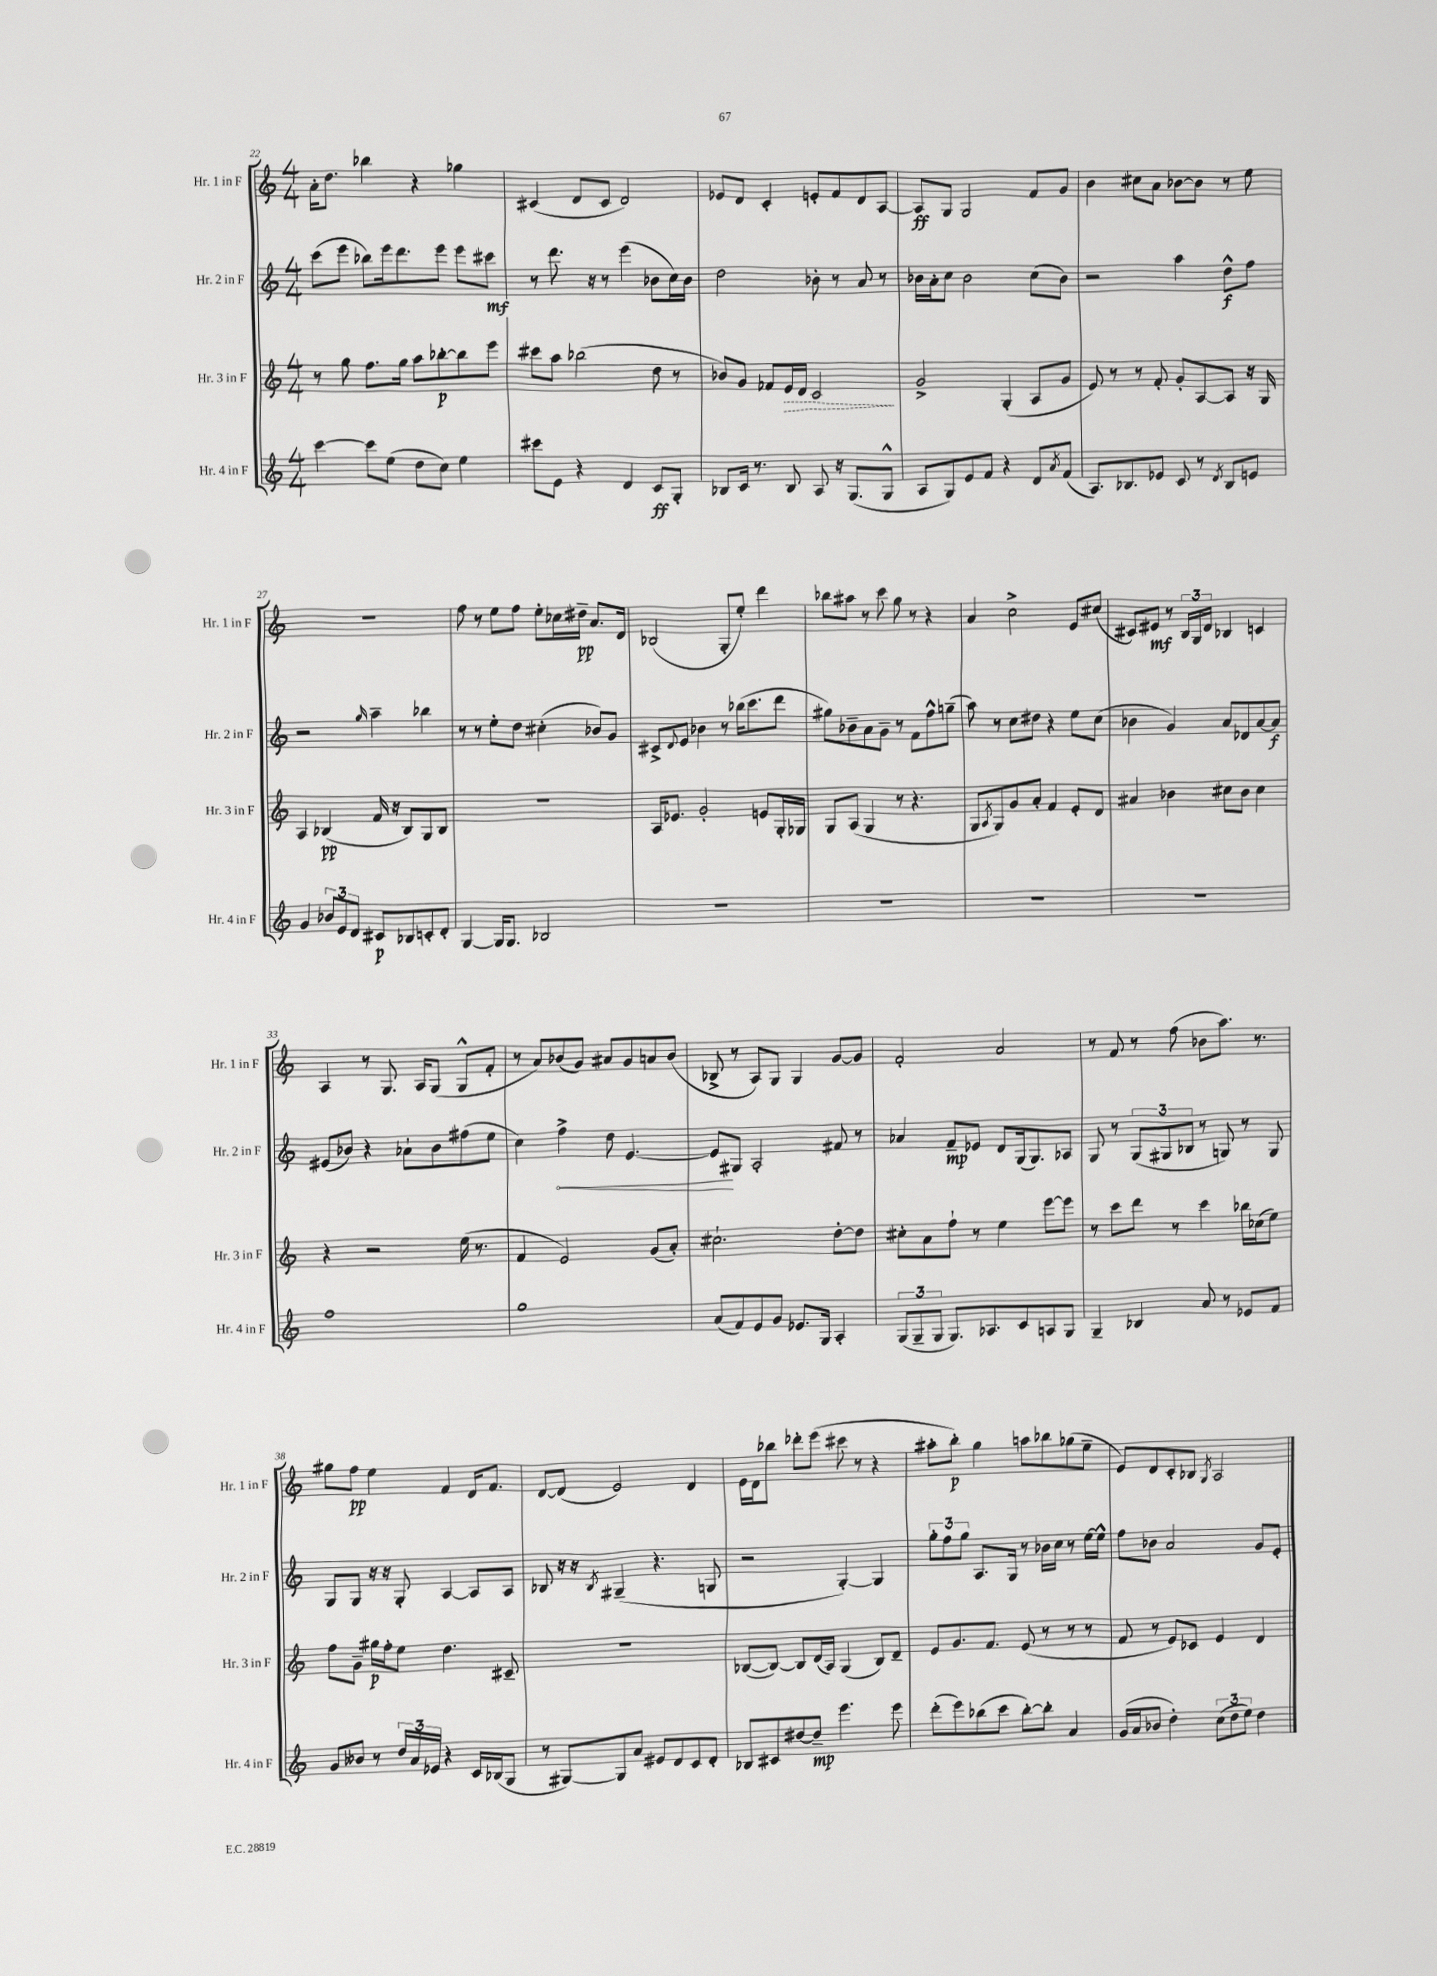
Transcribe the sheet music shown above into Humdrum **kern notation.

**kern	**dynam	**kern	**dynam	**kern	**dynam	**kern	**dynam
*part4	*part4	*part3	*part3	*part2	*part2	*part1	*part1
*staff4	*staff4	*staff3	*staff3	*staff2	*staff2	*staff1	*staff1
*I"Hr. 4 in F	*	*I"Hr. 3 in F	*	*I"Hr. 2 in F	*	*I"Hr. 1 in F	*
*I'Hr. 4 in F	*	*I'Hr. 3 in F	*	*I'Hr. 2 in F	*	*I'Hr. 1 in F	*
*clefG2	*	*clefG2	*	*clefG2	*	*clefG2	*
*k[]	*	*k[]	*	*k[]	*	*k[]	*
*M4/4	*	*M4/4	*	*M4/4	*	*M4/4	*
=22	=22	=22	=22	=22	=22	=22	=22
[4ccc\	.	8r	.	(8ccc\L	.	16a'\KL	.
.	.	.	.	.	.	8.dd\J	.
.	.	8gg\	.	8eee\J	.	.	.
8ccc\L]	.	8.ff\L	.	8bb-X\L)	.	4bb-X\	.
(8ee\J	.	.	.	16eee\k	.	.	.
.	.	16gg\Jk	.	8.ddd\	.	.	.
8dd\L	.	8aa\L	.	.	.	4r	.
8cc\J)	.	[8bb-X'\	p	8eee\J	.	.	.
4ee\	.	8bb-\]	.	8eee\L	.	4gg-X\	.
.	.	8eee\J	.	8ccc#X\J	mf	.	.
=23	=23	=23	=23	=23	=23	=23	=23
8ccc#X\L	.	8ccc#X\L	.	8r	.	(4c#X/	.
8e\J	.	8aa\J	.	8.ddd\	.	.	.
4r	.	(2bb-X\	.	.	.	8d/L	.
.	.	.	.	16r	.	.	.
.	.	.	.	8r	.	8c#/J	.
4d/	.	.	.	(4eee\	.	2d/)	.
8c/L	ff	8dd\	.	8b-X\L	.	.	.
8G'/J	.	8r	.	16cc\L)	.	.	.
.	.	.	.	16b-\JJ	.	.	.
=24	=24	=24	=24	=24	=24	=24	=24
8B-X/L	.	8b-X/L)	.	2dd\	.	8e-X/L	.
16c/Jk	.	8g/J	.	.	.	8d/J	.
8.r	.	.	.	.	.	.	.
.	.	8f-X/L	.	.	.	4c'/	.
!	!	!	!LO:HP:b	!	!	!	!
8B-/	.	16e/L	>	.	.	.	.
.	.	16d/JJ	.	.	.	.	.
8A/	.	2c/	.	8b-X'\	.	8en'/L	.
16r	.	.	.	8r	.	8f/	.
(8.G/L	.	.	.	.	.	.	.
.	.	.	.	8a/	.	8d/	.
8G^^/J	.	.	.	8r	.	[8A/J	.
.	.	.	]	.	.	.	.
=25	=25	=25	=25	=25	=25	=25	=25
8A/L	.	2g^/	.	16b-X\LL	.	8A/L]	ff
.	.	.	.	16a'\J	.	.	.
8G/)	.	.	.	8cc\J	.	8G/J	.
8e/	.	.	.	2b-\	.	2G/	.
8f/J	.	.	.	.	.	.	.
4r	.	(4G'/	.	.	.	.	.
8d/L	.	8A/L	.	(8cc\L	.	8f/L	.
8qa/	.	.	.	.	.	.	.
(8f/J	.	8g/J	.	8b-\J)	.	8g/J	.
=26	=26	=26	=26	=26	=26	=26	=26
8.A/L)	.	8e/)	.	2r	.	4b\	.
.	.	8r	.	.	.	.	.
8.B-X/	.	.	.	.	.	.	.
.	.	8r	.	.	.	8cc#X\L	.
8e-X/J	.	8f'/	.	.	.	8a\J	.
8c/	.	8g'/L	.	4aa\	.	[8b-X\L	.
8r	.	[8A/	.	.	.	8b-\J]	.
8qd/	.	.	.	.	.	.	.
8B-/L	.	8A/J]	.	8dd^^\L	f	8r	.
8en/J	.	16r	.	8ff\J	.	8ee\	.
.	.	16G/	.	.	.	.	.
!!LO:LB:g=z
=27	=27	=27	=27	=27	=27	=27	=27
4g/	.	4A/	.	2r	.	1r	.
12b-X/L	.	(4B-X/	pp	.	.	.	.
12e/	.	.	.	.	.	.	.
12d/J	.	.	.	.	.	.	.
.	.	.	.	16qqgg/	.	.	.
8c#X/L	p	16f/	.	4aa~\	.	.	.
.	.	16r	.	.	.	.	.
8B-X/	.	8B-/L)	.	.	.	.	.
8cn'/	.	8G/	.	4bb-X\	.	.	.
8d'/J	.	8B-/J	.	.	.	.	.
=28	=28	=28	=28	=28	=28	=28	=28
[4G/	.	1r	.	8r	.	8ff\	.
.	.	.	.	8r	.	8r	.
16G/KL]	.	.	.	8ee'\L	.	8ee\L	.
8.G/J	.	.	.	.	.	.	.
.	.	.	.	8dd\J	.	8ff\J	.
2B-X/	.	.	.	(4cc#X'\	.	8ee'\L	.
.	.	.	.	.	.	16cc-X\L	.
.	.	.	.	.	.	16dd#X~\JJ	pp
.	.	.	.	8b-X/L)	.	8.a/L	.
.	.	.	.	8g/J	.	.	.
.	.	.	.	.	.	16d/Jk	.
=29	=29	=29	=29	=29	=29	=29	=29
1r	.	16A/KL	.	8c#X^/L	.	(2B-X/	.
.	.	8.e-X/J	.	.	.	.	.
.	.	.	.	8qqd/	.	.	.
.	.	.	.	8e/J	.	.	.
.	.	2g'/	.	4b-X\	.	.	.
.	.	.	.	8r	.	8G'/L	.
.	.	.	.	(16bb-X\KL	.	8ee'/J)	.
.	.	.	.	8.ccc\	.	.	.
.	.	8en/L	.	.	.	4ddd\	.
.	.	16G'/L	.	8ddd\J	.	.	.
.	.	16G-X/JJ	.	.	.	.	.
=30	=30	=30	=30	=30	=30	=30	=30
1r	.	8G/L	.	8gg#X\L)	.	8bb-X\L	.
.	.	(8A/J	.	8b-X~\	.	8aa#X\J	.
.	.	4G/	.	8a\	.	8r	.
.	.	.	.	8g~\J	.	8ccc\	.
.	.	8r	.	8r	.	8gg\	.
.	.	4.r	.	8f\L	.	8r	.
.	.	.	.	8ff^^\	.	4r	.
.	.	.	.	(8ggn~\J	.	.	.
=31	=31	=31	=31	=31	=31	=31	=31
1r	.	8G/L	.	8aa\)	.	4a/	.
.	.	8qA/	.	.	.	.	.
.	.	8G/)	.	8r	.	.	.
.	.	8g/	.	8cc\L	.	2cc^\	.
.	.	8a'/J	.	8dd#X\J	.	.	.
.	.	4f/	.	4r	.	.	.
.	.	8e'/L	.	8ee\L	.	8e/L	.
.	.	8d/J	.	(8cc\J	.	(8cc#X/J	.
=32	=32	=32	=32	=32	=32	=32	=32
1r	.	4a#X/	.	4b-X\	.	8c#X/L)	.
.	.	.	.	.	.	8e#X/J	mf
.	.	4b-X\	.	4g/)	.	8r	.
.	.	.	.	.	.	24B/LL	.
.	.	.	.	.	.	24G/	.
.	.	.	.	.	.	24d/JJ	.
.	.	8cc#X\L	.	8a/L	.	4B-X/	.
.	.	8b-\J	.	8d-X/	.	.	.
.	.	4cc#\	.	[8a/	.	4cn/	.
.	.	.	.	8a/J]	f	.	.
!!LO:LB:g=z
=33	=33	=33	=33	=33	=33	=33	=33
1ff	.	4r	.	(8e#X/L	.	4A/	.
.	.	.	.	8b-X/J)	.	.	.
.	.	2r	.	4r	.	8r	.
.	.	.	.	.	.	8.G/	.
.	.	.	.	8a-X`\L	.	.	.
.	.	.	.	.	.	16A/KL	.
.	.	.	.	8b-\	.	(8G/J	.
.	.	(16ee\	.	(8ff#X\	.	8G^^/L	.
.	.	8.r	.	.	.	.	.
.	.	.	.	8ee\J	.	8f'/J	.
=34	=34	=34	=34	=34	=34	=34	=34
1gg	.	4f/	.	4cc\)	.	8r	.
.	.	.	.	.	.	8a/L)	.
!	!	!	!	!	!LO:HP:b	!	!
.	.	2e/)	.	4ff^\	<	(8b-X/	.
.	.	.	.	.	.	8g/J)	.
.	.	.	.	8dd\	.	8a#X/L	.
.	.	.	.	[4.e/	.	8g/	.
.	.	(8g/L	.	.	.	8an/	.
.	.	8a'/J)	.	.	.	(8b-/J	.
=35	=35	=35	=35	=35	=35	=35	=35
(8a/L	.	2.cc#X`\	.	8e/L]	.	8B-X^/	.
8f/)	.	.	.	8G#X/J	[	8r	.
8e/	.	.	.	2A'/	.	8A/L)	.
8g/J	.	.	.	.	.	8G/J	.
8.e-X/L	.	.	.	.	.	4G/	.
16G/Jk	.	.	.	.	.	.	.
4A'/	.	[8dd'\L	.	8f#X/	.	[8g/L	.
.	.	8dd\J]	.	8r	.	8g/J]	.
=36	=36	=36	=36	=36	=36	=36	=36
(12G/L	.	8cc#X'\L	.	4a-X/	.	2f'/	.
12G~/	.	.	.	.	.	.	.
.	.	8a\	.	.	.	.	.
12G/J	.	.	.	.	.	.	.
8.G/L)	.	8ff`\J	.	8f~/L	mp	.	.
.	.	8r	.	8e-X/J	.	.	.
8.A-X/	.	.	.	.	.	.	.
.	.	4ee\	.	8d/L	.	2a/	.
8c/	.	.	.	(16G/k	.	.	.
.	.	.	.	8.G/)	.	.	.
8An/	.	[8eee\L	.	.	.	.	.
8G/J	.	8eee\J]	.	8A-X/J	.	.	.
=37	=37	=37	=37	=37	=37	=37	=37
4G~/	.	8r	.	8G/	.	8r	.
.	.	8ccc\L	.	8r	.	8f/	.
4B-X/	.	8ddd\J	.	(12G/L	.	8r	.
.	.	.	.	12G#X/	.	.	.
.	.	8r	.	.	.	(8ff\	.
.	.	.	.	12B-X/J	.	.	.
8a/	.	4ccc\	.	8r	.	8b-X\L	.
8r	.	.	.	8Gn/)	.	8.aa\J)	.
8e-X/L	.	16bb-X\LL	.	8r	.	.	.
.	.	(16cc-X\J	.	.	.	8.r	.
8f/J	.	8ee\J)	.	8G/	.	.	.
!!LO:LB:g=z
=38	=38	=38	=38	=38	=38	=38	=38
8g/L	.	8ff\L	.	8G/L	.	8gg#X\L	.
8b--X/J	.	8g~\J	.	8G/J	.	8ff\J	pp
8r	.	16gg#X\LL	p	16r	.	4ee\	.
.	.	16ff'\J	.	16r	.	.	.
24dd/LL	.	8ee\J	.	8G'/	.	.	.
24a/	.	.	.	.	.	.	.
24e-X/JJ	.	.	.	.	.	.	.
4r	.	4.dd\	.	[4A/	.	4f/	.
16c/LL	.	.	.	8A/L]	.	16d/KL	.
(16B-X/J	.	.	.	.	.	8.f/J	.
8G/J	.	8c#X~/	.	8A/J	.	.	.
=39	=39	=39	=39	=39	=39	=39	=39
8r	.	1r	.	8B-X/	.	[8d/L	.
[8G#X/L)	.	.	.	16r	.	(8d/J]	.
.	.	.	.	16r	.	.	.
.	.	.	.	8qB-/	.	.	.
8G#/]	.	.	.	(4G#X~/	.	2e/)	.
8a/J	.	.	.	.	.	.	.
8e#X/L	.	.	.	4.r	.	.	.
8d/	.	.	.	.	.	.	.
8c/	.	.	.	.	.	4d/	.
8d'/J	.	.	.	8Gn/	.	.	.
=40	=40	=40	=40	=40	=40	=40	=40
8B-X/L	.	([8B-X/L	.	2r	.	16e\LL	.
.	.	.	.	.	.	16d\J	.
8c#X/	.	8B-/J_)	.	.	.	8bb-X\J	.
[8dd#X/	.	8B-/L]	.	.	.	8ddd-X'\L	.
8dd#~/J]	mp	(16d/L	.	.	.	(8eee\J	.
.	.	16A/JJ)	.	.	.	.	.
4.eee\	.	(4G/	.	[4G'/)	.	8ccc#X\	.
.	.	.	.	.	.	8r	.
.	.	8B-/L)	.	4G/]	.	4r	.
8eee\	.	8d~/J	.	.	.	.	.
=41	=41	=41	=41	=41	=41	=41	=41
(8ddd'\L	.	8e/L	.	12gg'\L	.	8aa#X'\L	.
.	.	.	.	12ff\	.	.	.
8eee\)	.	8.g/	.	.	.	8bb'\J)	p
.	.	.	.	12gg\J	.	.	.
(8bb-X\	.	.	.	8.A/L	.	4gg\	.
.	.	8.f/J	.	.	.	.	.
8ccc\J	.	.	.	.	.	.	.
.	.	.	.	16G/Jk	.	.	.
[8bb-'\L)	.	(8e/	.	8r	.	8aan\L	.
8bb-'\J]	.	8r	.	16b-X\LL	.	8bb-X\	.
.	.	.	.	16cc\JJ	.	.	.
4a/	.	8r	.	8r	.	(8gg-X\	.
.	.	8r	.	[16ee\LL	.	8ee~\J	.
.	.	.	.	16ee^^\JJ]	.	.	.
=42	=42	=42	=42	=42	=42	=42	=42
(16g/LL	.	8f/	.	8ff\L	.	8e/L)	.
16a/J	.	.	.	.	.	.	.
8b-X/J	.	8r	.	8b-X\J	.	8d/	.
4dd'\)	.	8e/L)	.	2a/	.	8c'/	.
.	.	8c-X/J	.	.	.	8B-X/J	.
.	.	.	.	.	.	8qG/	.
(12cc\L	.	4e/	.	.	.	2A/	.
12dd\	.	.	.	.	.	.	.
12ee\J)	.	.	.	.	.	.	.
4dd\	.	4d/	.	8g/L	.	.	.
.	.	.	.	8e'/J	.	.	.
==	==	==	==	==	==	==	==
*-	*-	*-	*-	*-	*-	*-	*-
